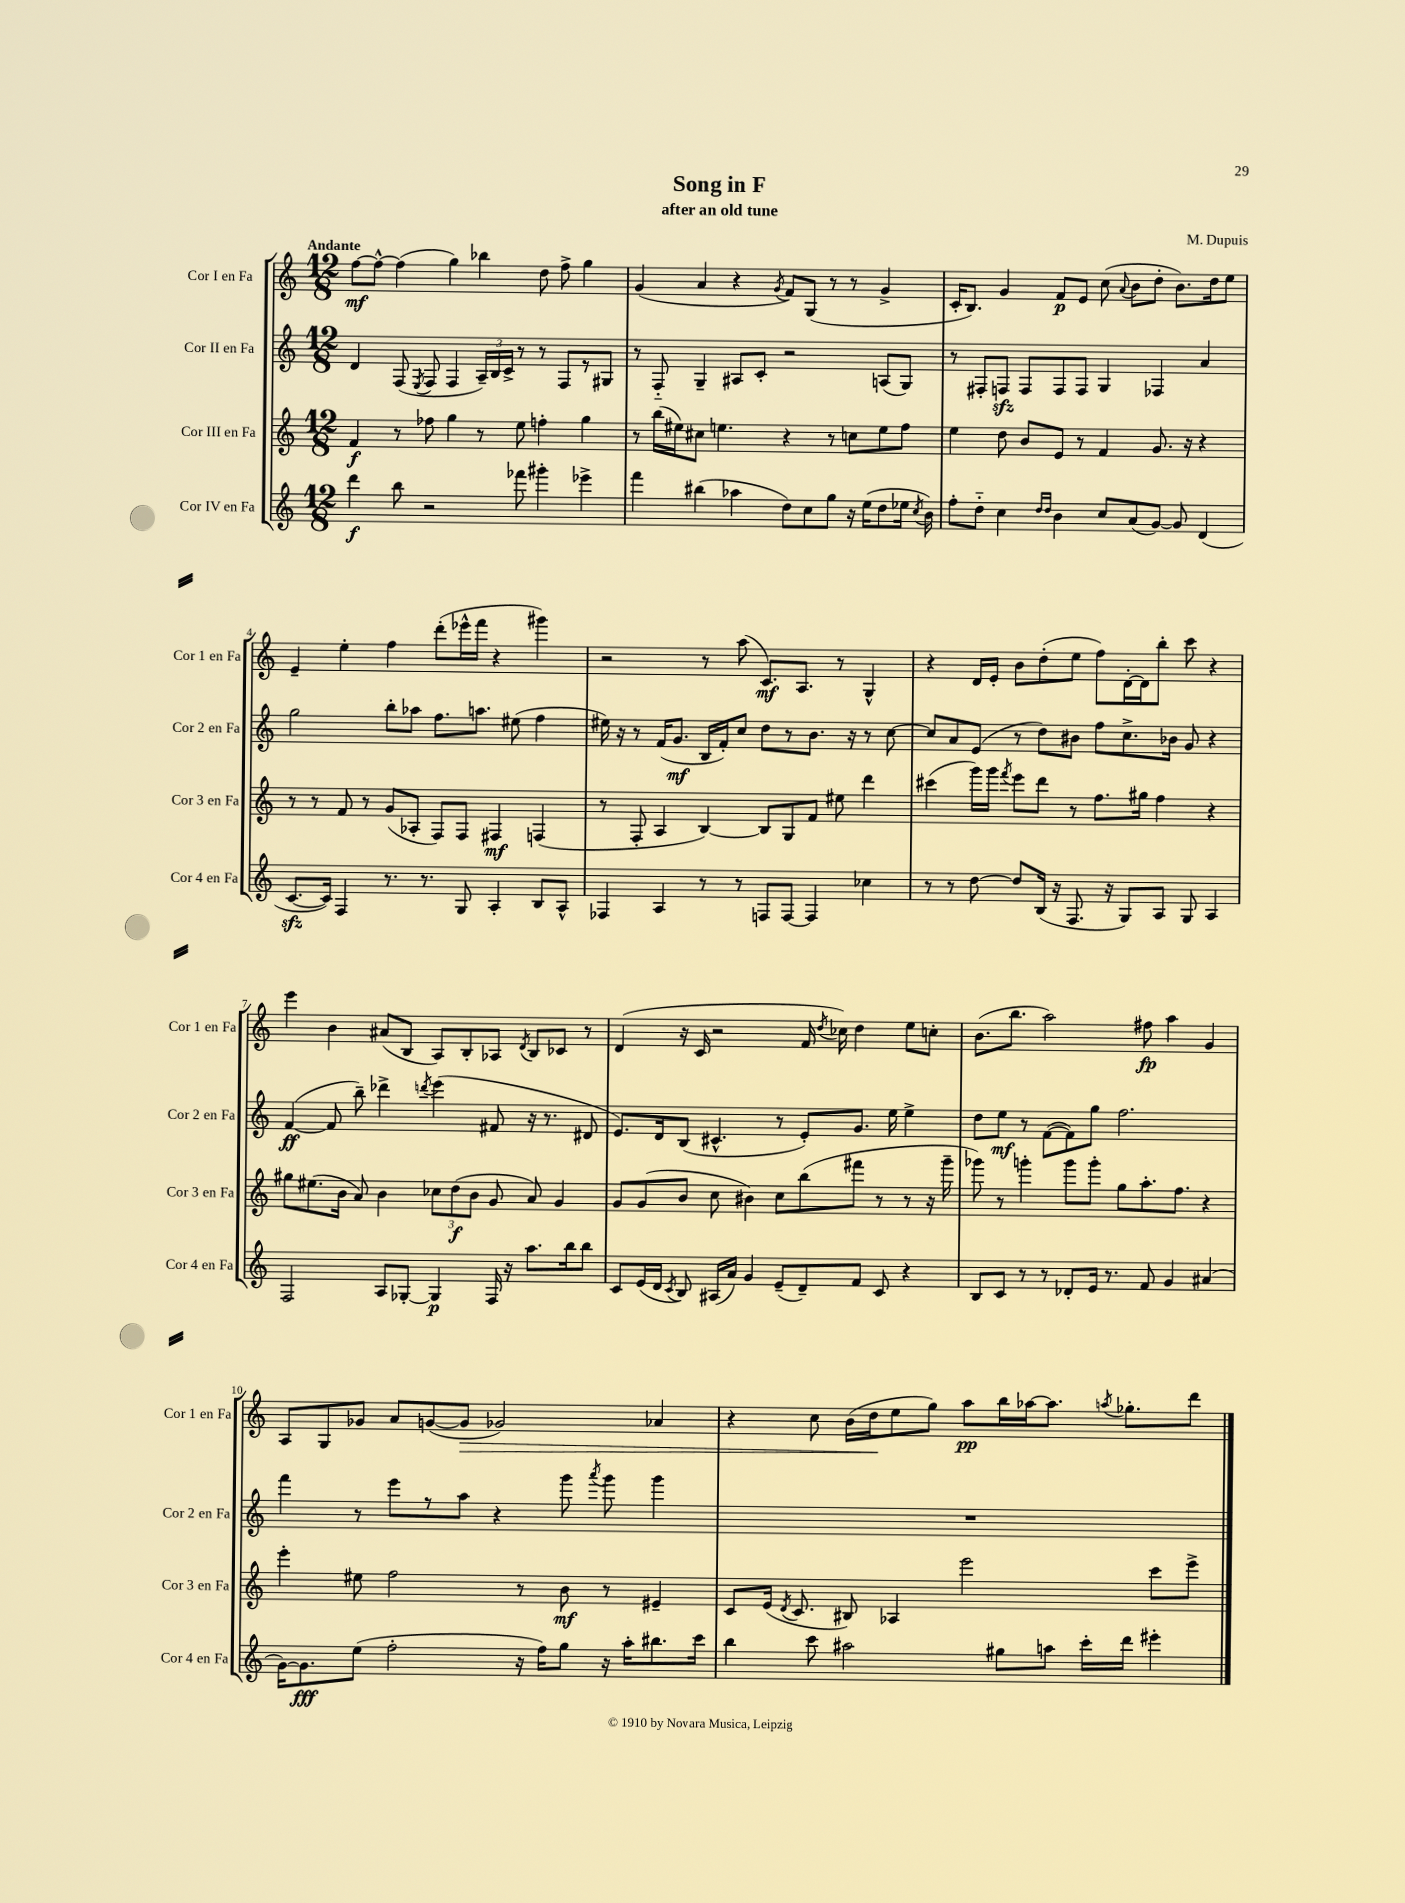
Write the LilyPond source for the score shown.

\header { title = "Song in F" composer = "M. Dupuis" subtitle = "after an old tune" }
<<
\new StaffGroup <<
\new Staff = "s0" \with { instrumentName = "Cor I en Fa" shortInstrumentName = "Cor 1 en Fa" } {
    \clef treble \key c \major \numericTimeSignature \time 12/8 \tempo "Andante"
    \autoBeamOff f''8[~\mf f''8]~-^ f''4( g''4) bes''4 d''8 f''8-> g''4 |
    g'4( a'4 r4 \acciaccatura { g'8 } f'8[) g8]( r8 r8 g'4-> |
    c'16[-. b8.]) g'4 f'8[\p e'8] c''8( \appoggiatura { a'8 } b'8[ d''8]-. b'8.[) d''16 e''8] |
    e'4-- e''4-. f''4 d'''8[-.( ees'''16-^ f'''16] r4 gis'''4) |
    r2 r8 a''8( c'8.[\mf) a8.] r8 g4-^ |
    r4 d'16[ e'16]-. b'8[ d''8-.( e''8] f''8[) d'16~-. d'16 b''8]-. c'''8 r4 |
    e'''4 b'4 ais'8[( b8] a8[) b8-. aes8] \acciaccatura { d'8 } b8[ ces'8] r8 |
    d'4( r16 c'16 r2 f'16 \acciaccatura { d''8 } ces''16) d''4 e''8[ c''8]-. |
    b'8.[( b''8.] a''2) fis''8\fp a''4 g'4 |
    a8[ g8 ges'8] a'8[ g'8~( g'8]\> ges'2) aes'4 |
    r4 c''8 b'16[( d''16\! e''8 g''8]) a''8[\pp b''16 aes''16~ aes''8.] \acciaccatura { a''8 } ges''8.[-. d'''8] \bar "|." |
}
\new Staff = "s1" \with { instrumentName = "Cor II en Fa" shortInstrumentName = "Cor 2 en Fa" } {
    \clef treble \key c \major \numericTimeSignature \time 12/8
    \autoBeamOff d'4 f8( \acciaccatura { e8 } f8 f4 \tuplet 3/2 { a16[--) b16 c'16]-> } r8 r8 f8[ r8 gis8] |
    r8 f8-_ g4-- ais8[ c'8]-. r2 a8[( g8]) |
    r8 fis8[-. f8]\sfz f8[ f8 f8] g4 fes4 a'4 |
    g''2 b''8[-. aes''8] f''8.[ a''8.] eis''8( f''4 |
    eis''16) r16 r8 f'16[( g'8.]\mf b16[ f'16-.) c''8] d''8[ r8 b'8.] r16 r8 c''8~ |
    c''8[ a'8 e'8]( r8 d''8[) bis'8] f''8[ c''8.-> bes'16] g'8 r4 |
    f'4~\ff( f'8 b''8--) des'''4-> \acciaccatura { d'''8 } e'''4( fis'8 r16 r8. dis'8 |
    e'8.[) d'16 b8]( cis'4.-^ r8 e'8[-.) g'8.] e''16 e''4-> |
    d''8[ e''8]\mf r8 f'8[~( f'8) g''8] f''2. |
    f'''4 r8 e'''8[ r8 a''8] r4 g'''8 \acciaccatura { a'''8 } g'''8 g'''4 |
    R1. \bar "|." |
}
\new Staff = "s2" \with { instrumentName = "Cor III en Fa" shortInstrumentName = "Cor 3 en Fa" } {
    \clef treble \key c \major \numericTimeSignature \time 12/8
    \autoBeamOff f'4\f r8 fes''8 g''4 r8 e''8 f''4-. g''4 |
    r8 b''16[( eis''16) cis''8] e''4. r4 r8 c''8[ e''8 f''8] |
    e''4 d''8 b'8[ e'8] r8 f'4 g'8. r16 r4 |
    r8 r8 f'8 r8 g'8[( aes8]-. f8[) f8] fis4\mf f4( |
    r8 f8-. a4 b4~) b8[ g8 f'8] eis''8 d'''4 |
    cis'''4( g'''16[) g'''16] \acciaccatura { f'''8 } e'''8[ d'''8] r8 f''8.[ gis''16] f''4 r4 |
    gis''8[ eis''8.( b'16] a'8) b'4 \tuplet 3/2 { ces''8[ d''8\f( b'8] } g'8 a'8) g'4 |
    g'8[ g'8( b'8] c''8 bis'4) c''8[ b''8( fis'''8] r8 r8 r16 g'''16-- |
    ges'''8) r8 g'''4-. g'''8[ g'''8]-. g''8[ a''8.-. f''8.] r4 |
    e'''4-. eis''8 f''2 r8 b'8\mf r8 eis'4-- |
    c'8[ e'16]( \acciaccatura { d'8 } c'8. bis8) aes4 e'''2 c'''8[ e'''8]-> \bar "|." |
}
\new Staff = "s3" \with { instrumentName = "Cor IV en Fa" shortInstrumentName = "Cor 4 en Fa" } {
    \clef treble \key c \major \numericTimeSignature \time 12/8
    \autoBeamOff d'''4\f b''8 r2 fes'''8 gis'''4-. ees'''4-> |
    f'''4 bis''4( aes''4 d''8[) c''8 g''8] r16 e''16[( d''8 ees''16] \acciaccatura { c''8 } b'16) |
    f''8[-. d''8]-_ c''4 \grace { d''16[ d''16] } b'4 c''8[ a'8( g'8]~) g'8 d'4( |
    c'8.[~\sfz c'16]) f4 r8. r8. g8 a4-. b8[ a8]-^ |
    fes4 a4 r8 r8 f8[ f8]~ f4 ces''4 |
    r8 r8 d''8~ d''8[ b16]( r16 f8. r16 g8[) a8] g8 a4 |
    f2 a8[ ges8]~-. ges4\p f16 r16 a''8.[ b''16 b''8] |
    c'8[ e'16( d'16] \acciaccatura { c'8 } b8) ais16[( a'16]) g'4 e'8[--( d'8--) f'8] c'8 r4 |
    b8[ c'8] r8 r8 des'8[-. e'16] r8. f'8 g'4 ais'4( |
    g'16[~) g'8.\fff e''8]( f''2-. r16 f''16[) g''8] r16 a''16[-. bis''8. c'''16] |
    b''4 c'''8 ais''2 gis''8[ a''8] c'''16[-. d'''16] eis'''4-. \bar "|." |
}
>>
>>
